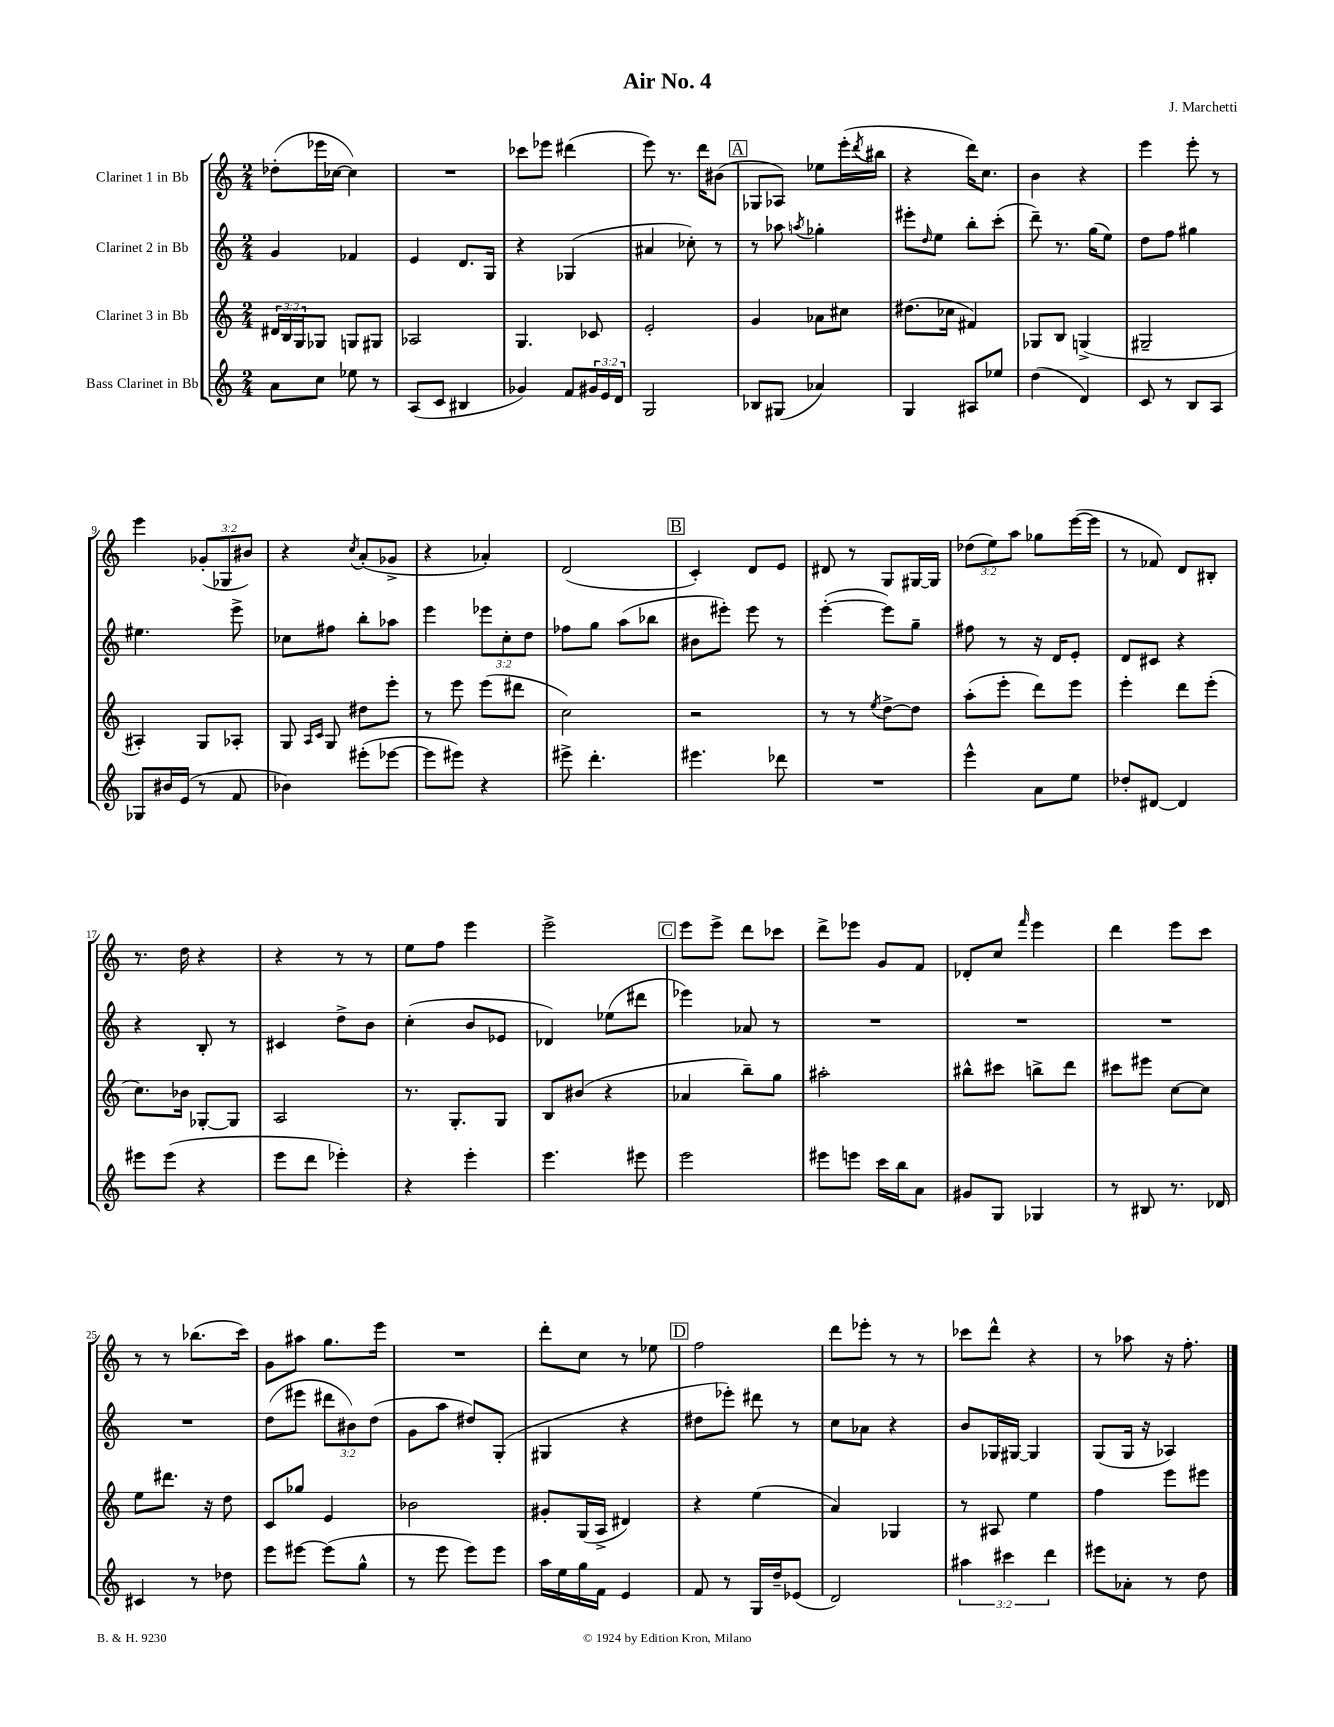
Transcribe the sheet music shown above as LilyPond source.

\header { title = "Air No. 4" composer = "J. Marchetti" }
<<
\new StaffGroup <<
\new Staff = "s0" \with { instrumentName = "Clarinet 1 in Bb" } {
    \clef treble \key c \major \numericTimeSignature \time 2/4 \override Staff.TupletNumber.text = #tuplet-number::calc-fraction-text
    des''8-.( ees'''16 ces''16~ ces''4) |
    R2 |
    ces'''8 ees'''8 dis'''4( |
    e'''8) r8. d'''16 bis'8( |
    \mark \markup { \box "A" } ges8 aes8) ees''8 e'''16-.( \acciaccatura { d'''8 } bis''16 |
    r4 d'''16) c''8. |
    b'4 r4 |
    e'''4 e'''8-. r8 |
    e'''4 \tuplet 3/2 { ges'8-.( ges8 bis'8) } |
    r4 \acciaccatura { c''8 } a'8-.( ges'8-> |
    r4 aes'4-.) |
    d'2( |
    \mark \markup { \box "B" } c'4-.) d'8 e'8 |
    dis'8 r8 g8 gis16~ gis16 |
    \tuplet 3/2 { des''8( e''8) a''8 } ges''8 e'''16~( e'''16 |
    r8 fes'8) d'8 bis8-. |
    r8. d''16 r4 |
    r4 r8 r8 |
    e''8 f''8 e'''4 |
    e'''2-> |
    \mark \markup { \box "C" } e'''8 e'''8-> d'''8 ces'''8 |
    d'''8-> ees'''8 g'8 f'8 |
    des'8-. c''8 \grace { f'''16 } e'''4 |
    d'''4 e'''8 c'''8 |
    r8 r8 bes''8.( c'''16) |
    g'8 ais''8 g''8. e'''16 |
    R2 |
    d'''8-. c''8 r8 ees''8 |
    \mark \markup { \box "D" } f''2 |
    d'''8 ees'''8-. r8 r8 |
    ces'''8 d'''8-^ r4 |
    r8 aes''8 r16 f''8.-. \bar "|." |
}
\new Staff = "s1" \with { instrumentName = "Clarinet 2 in Bb" } {
    \clef treble \key c \major \numericTimeSignature \time 2/4 \override Staff.TupletNumber.text = #tuplet-number::calc-fraction-text
    g'4 fes'4 |
    e'4 d'8. g16 |
    r4 ges4( |
    ais'4 ces''8-.) r8 |
    \mark \markup { \box "A" } r8 aes''8 \acciaccatura { a''8 } ges''4-. |
    eis'''8-. \grace { d''16 } e''8 b''8-. c'''8-.( |
    d'''8--) r8. g''16( e''8) |
    d''8 f''8 gis''4 |
    eis''4. e'''8-> |
    ces''8 fis''8 b''8-. aes''8 |
    e'''4 \tuplet 3/2 { ees'''8 c''8-. d''8 } |
    fes''8 g''8 a''8( bes''8 |
    \mark \markup { \box "B" } bis'8 eis'''8-.) eis'''8 r8 |
    e'''4~-.( e'''8) g''8-- |
    fis''8 r8 r16 d'16 e'8-. |
    d'8 cis'8 r4 |
    r4 b8-. r8 |
    cis'4 d''8-> b'8 |
    c''4-.( b'8 ees'8 |
    des'4) ees''8( dis'''8 |
    \mark \markup { \box "C" } ees'''4) aes'8 r8 |
    R2 |
    R2 |
    R2 |
    R2 |
    d''8( eis'''8 \tuplet 3/2 { dis'''8 bis'8) d''8( } |
    g'8 a''8 dis''8) g8-.( |
    gis4 r4 |
    \mark \markup { \box "D" } dis''8 ees'''8-.) dis'''8 r8 |
    c''8 aes'8 r4 |
    b'8 ges16 gis16~ gis4 |
    g8( g16 r16 aes4) \bar "|." |
}
\new Staff = "s2" \with { instrumentName = "Clarinet 3 in Bb" } {
    \clef treble \key c \major \numericTimeSignature \time 2/4 \override Staff.TupletNumber.text = #tuplet-number::calc-fraction-text
    \tuplet 3/2 { dis'16 b16 g16 } ges8 g8 gis8 |
    aes2 |
    g4. ces'8 |
    e'2-. |
    \mark \markup { \box "A" } g'4 aes'8 cis''8 |
    dis''8.( ces''16 fis'4) |
    ges8 b8 g4->( |
    gis2-- |
    ais4-.) g8 aes8-. |
    g8 \grace { a16 c'16 } g8 dis''8 e'''8-. |
    r8 e'''8 e'''8( dis'''8 |
    c''2) |
    \mark \markup { \box "B" } r2 |
    r8 r8 \acciaccatura { e''8 } d''8~-> d''8 |
    a''8-.( e'''8-. d'''8) e'''8 |
    e'''4-. d'''8 e'''8-.( |
    c''8.) bes'16 ges8~-. ges8 |
    a2 |
    r8. g8.-. g8 |
    b8 bis'8( r4 |
    \mark \markup { \box "C" } aes'4 b''8--) g''8 |
    ais''2-. |
    bis''8-^ cis'''8 b''8-> d'''8 |
    cis'''8 eis'''8 c''8~ c''8 |
    e''8 dis'''8. r16 d''8 |
    c'8 ges''8 e'4 |
    bes'2 |
    gis'8-. g16( a16-> dis'4) |
    \mark \markup { \box "D" } r4 e''4( |
    a'4) ges4 |
    r8 ais8 e''4 |
    f''4 e'''8 eis'''8 \bar "|." |
}
\new Staff = "s3" \with { instrumentName = "Bass Clarinet in Bb" } {
    \clef treble \key c \major \numericTimeSignature \time 2/4 \override Staff.TupletNumber.text = #tuplet-number::calc-fraction-text
    a'8 c''8 ees''8 r8 |
    a8( c'8 bis4 |
    ges'4) f'8 \tuplet 3/2 { gis'16 e'16 d'16 } |
    g2 |
    \mark \markup { \box "A" } bes8 gis8( aes'4) |
    g4 ais8 ees''8 |
    d''4( d'4) |
    c'8 r8 b8 a8 |
    ges8 bis'16 e'16( r8 f'8 |
    bes'4) eis'''8-.( ees'''8~ |
    ees'''8 eis'''8) r4 |
    eis'''8-> d'''4.-. |
    \mark \markup { \box "B" } eis'''4. des'''8 |
    R2 |
    e'''4-^ a'8 e''8 |
    des''8-. dis'8~ dis'4 |
    eis'''8 eis'''8( r4 |
    e'''8 d'''8 ees'''4-.) |
    r4 e'''4-. |
    e'''4. eis'''8 |
    \mark \markup { \box "C" } e'''2 |
    eis'''8 e'''8 c'''16 b''16 a'8 |
    gis'8 g8 ges4 |
    r8 bis8 r8. des'16 |
    cis'4 r8 des''8 |
    e'''8 eis'''8~ eis'''8( g''8-^ |
    r8 e'''8 e'''8) e'''8 |
    a''16 e''16 g''16 f'16 e'4 |
    \mark \markup { \box "D" } f'8 r8 g16 d''16-- ees'8( |
    d'2) |
    \tuplet 3/2 { ais''4 cis'''4 d'''4 } |
    eis'''8 aes'8-. r8 d''8 \bar "|." |
}
>>
>>
